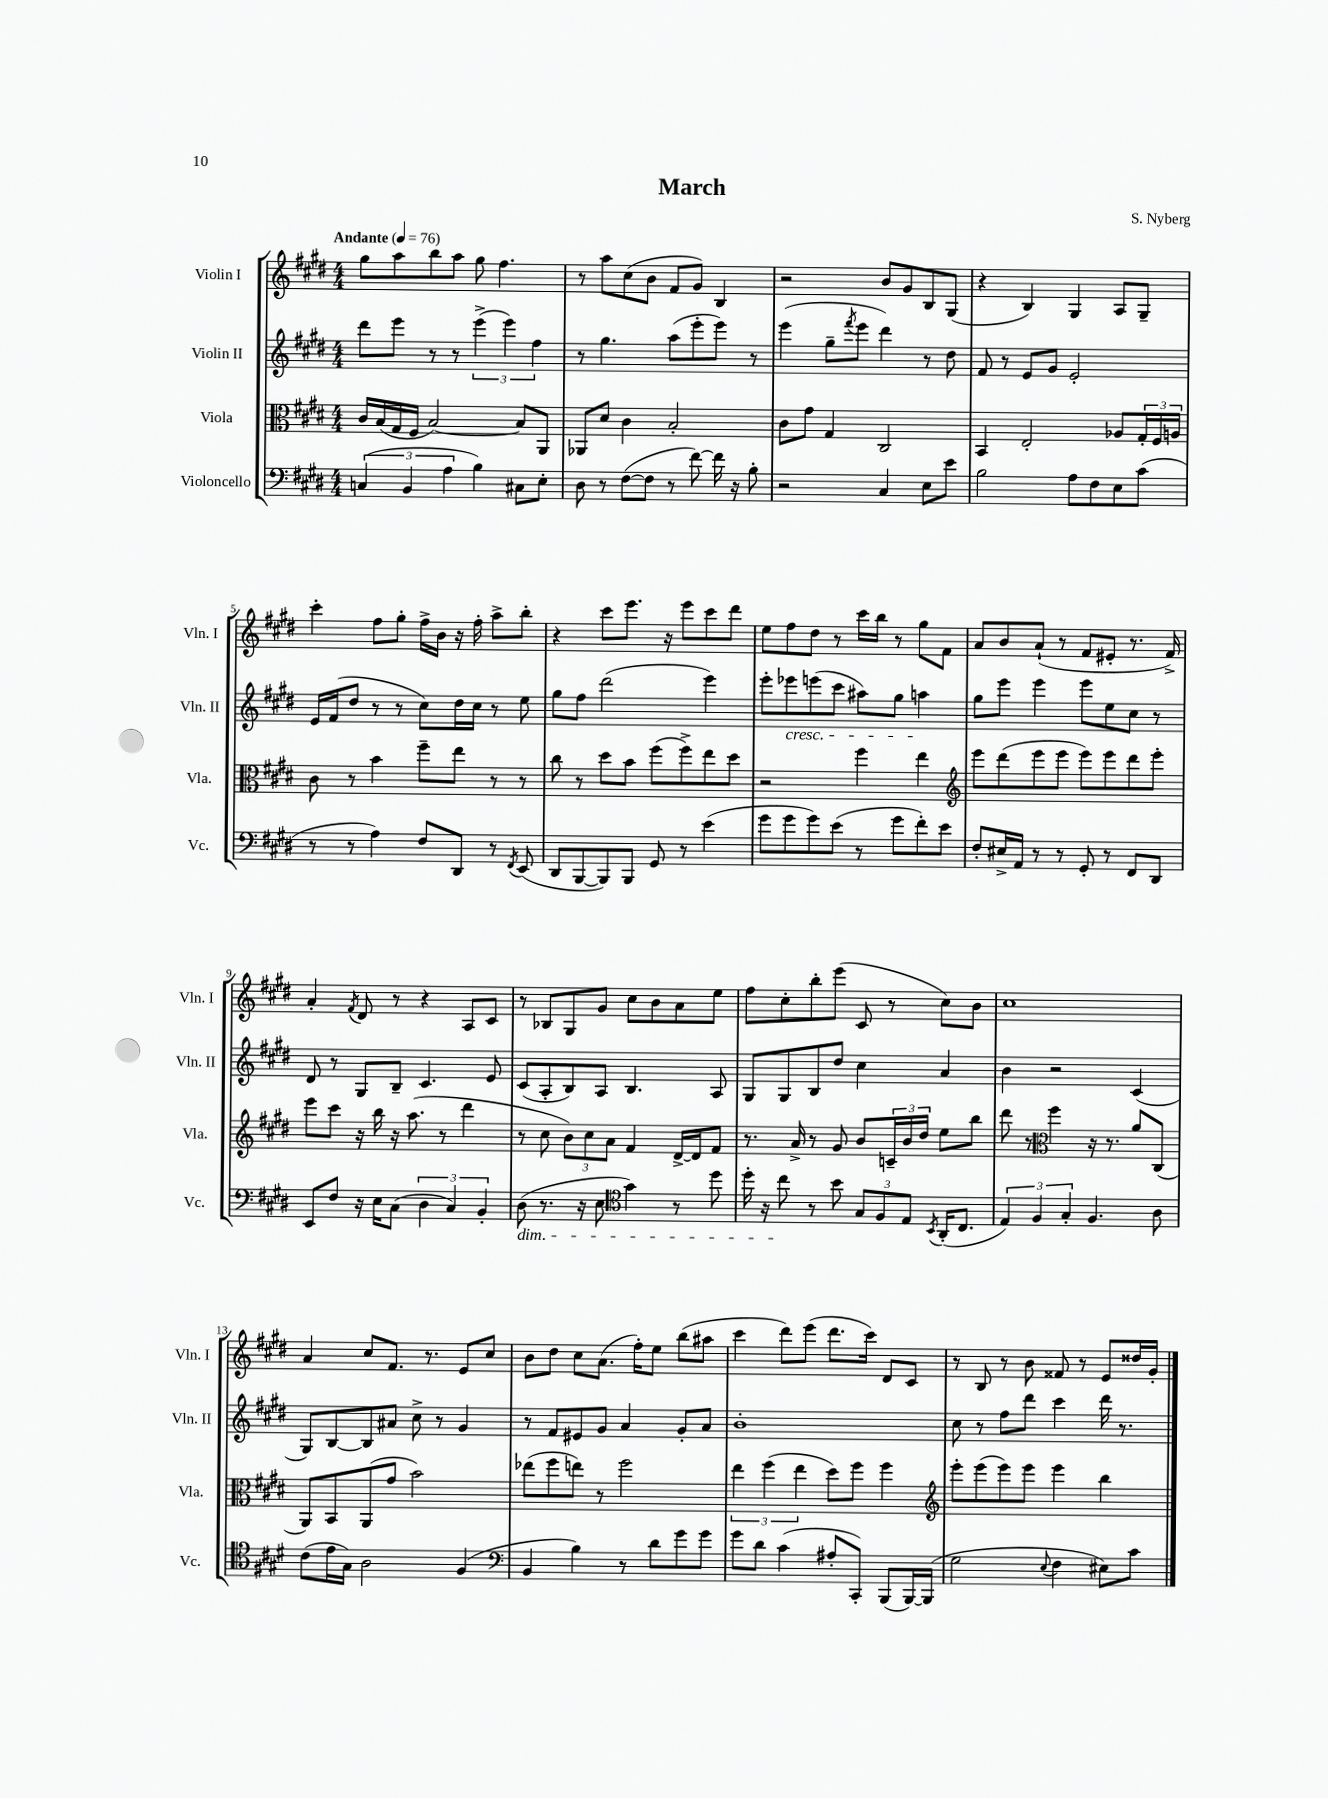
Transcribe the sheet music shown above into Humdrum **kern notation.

**kern	**kern	**kern	**kern
*staff4	*staff3	*staff2	*staff1
*clefF4	*clefC3	*clefG2	*clefG2
*k[f#c#g#d#]	*k[f#c#g#d#]	*k[f#c#g#d#]	*k[f#c#g#d#]
*M4/4	*M4/4	*M4/4	*M4/4
*MM76	*MM76	*MM76	*MM76
(6C	16c#	8ddd#	8gg#
.	(16B	.	.
.	16G#	8eee	8aa
6BB	.	.	.
.	16F#	.	.
.	[2B)	8r	8bb
6A	.	.	.
.	.	8r	8aa
4B)	.	(6eee^	8gg#
.	.	.	4.ff#
.	.	6eee)	.
8C#	8B]	.	.
.	.	6ff#	.
8E'	8AA	.	.
=	=	=	=
8D#	8AA-	8r	8r
8r	8d#	4.gg#	8aa
([8F#	4c#	.	(8cc#
8F#]	.	.	8b
8r	2B'	(8aa	8f#
[8f#)	.	8eee'	8g#)
16f#]	.	8eee)	4B
16r	.	.	.
8B'	.	8r	.
=	=	=	=
2r	8c#	(4eee	2r
.	8g#	.	.
.	4G#	8gg#~	.
.	.	8qfff#	.
.	.	8eee	.
4C#	2C#	4ddd#)	8b
.	.	.	8g#
8E	.	8r	8B
8e	.	8dd#	(8G#
=	=	=	=
2B	4BB	8f#	4r
.	.	8r	.
.	2E'	8e	4B)
.	.	8g#	.
8A	.	2e'	4G#
8F#	.	.	.
8E	8A-	.	8A
(8c#	24G#'	.	8G#~
.	24F#	.	.
.	24A	.	.
=	=	=	=
8r	8c#	16e	4ccc#'
.	.	(16f#	.
8r	8r	8dd#	.
4A)	4b	8r	8ff#
.	.	8r	8gg#'
8F#	8ff#~	8cc#)	16ff#^
.	.	.	16b
8DD#	8ee	16dd#	16r
.	.	16cc#	16ff#'
8r	8r	8r	8aa^
8qFF#	.	.	.
(8EE	8r	8ee	8bb'
=	=	=	=
8DD#	8cc#	8gg#	4r
[8BBB	8r	8ff#	.
8BBB])	8dd#	(2ddd#	8ccc#
8BBB	8b	.	8.eee
8GG#	(8ff#	.	.
.	.	.	16r
8r	8ff#^)	.	8eee
(4e	8ee	4eee)	8ccc#
.	8dd#	.	8ddd#
=	=	=	=
8g#	2r	8eee'	8ee
8g#	.	8eee-	8ff#
8g#)	.	(8eee	8dd#
(8e	.	8ccc#	8r
8r	4ff#	8aa#)	16ccc#
.	.	.	16bb
8g#	.	8gg#	8r
8f#')	4ee	4aa	8gg#
8e	.	.	8f#
=	=	=	=
*	*clefG2	*	*
8F#'	8eee	8gg#	8a
16E#^	(8ddd#	8eee	8b
16AA	.	.	.
8r	8eee	4eee	(8a`
8r	8eee	.	8r
8GG#'	8eee)	8eee	8f#
8r	8eee	8ee	8e#'
8FF#	8ddd#	8cc#	8.r
8DD#	8eee'	8r	.
.	.	.	16f#^)
=	=	=	=
8EE	8eee	8d#	4a'
8F#	8ccc#	8r	.
.	.	.	8qf#
16r	16r	8G#	8d#
16E	16bb	.	.
(8C#	16r	8B~	8r
.	(8.aa	.	.
6D#	.	4.c#	4r
.	8r	.	.
6C#)	.	.	.
.	4ddd#	.	8A
6BB'	.	.	.
.	.	8e	8c#
=	=	=	=
(8D#	8r	(8c#	8r
8.r	8cc#	8A'	8B-
.	12b)	8B)	8G#
16r	.	.	.
.	12cc#	.	.
8E	.	8A	8g#
.	12a	.	.
*clefC4	*	*	*
4g#)	4f#	4.B	8cc#
.	.	.	8b
8r	[16d#^	.	8a
.	16d#]	.	.
8dd#	8f#	8A	8ee
=	=	=	=
16dd#'	8.r	8G#	8ff#
16r	.	.	.
8cc#	.	8G#	8cc#'
.	16a^	.	.
8r	8r	8B	8bb'
8b	8g#	8dd#	(8eee
12G#	8b	4cc#	8c#
12F#	.	.	.
.	24c~	.	8r
12E	24b	.	.
.	24dd#	.	.
8qBB	.	.	.
(16AA'	8ee	4a	8cc#)
8.C#	.	.	.
.	8bb	.	8b
=	=	=	=
6E)	8ddd#	4b	1cc#
.	8r	.	.
6F#	.	.	.
*	*clefC3	*	*
.	4ff#	2r	.
6G#'	.	.	.
4.F#	16r	.	.
.	8.r	.	.
.	8a	(4c#	.
8A	(8C#	.	.
=	=	=	=
(8c#	8AA)	8G#)	4a
16e	8BB	[8B	.
16G#)	.	.	.
2A	(8AA	8B]	8cc#
.	8g#	8a#	8.f#
.	2b)	8cc#^	.
.	.	.	8.r
.	.	8r	.
(4F#	.	4g#	8e
.	.	.	8cc#
=	=	=	=
*clefF4	*	*	*
4BB	(8ee-	8r	8b
.	8ff#	8f#	8dd#
4B)	8ee)	8e#	8cc#
.	8r	8g#	(8.a
8r	2ff#	4a	.
.	.	.	16ff#')
8d#	.	.	8ee
8g#	.	8g#'	(8bb
8g#	.	8a	8aa#
=	=	=	=
8g#	6ee	1b'	4ccc#
8d#	.	.	.
.	(6ff#	.	.
(4c#	.	.	8ddd#)
.	6ee	.	.
.	.	.	(8eee
8A#'	8dd#)	.	8.ddd#
8CC#')	8ff#	.	.
.	.	.	16ccc#)
(8BBB	4ff#	.	8d#
[16BBB)	.	.	8c#
(16BBB]	.	.	.
=	=	=	=
*	*clefG2	*	*
2G#	8eee'	8cc#	8r
.	(8eee	8r	8B
.	8eee)	8ff#	8r
.	8eee	8ddd#	8b
8qqE	.	.	.
4F#	4eee	4ccc#	8f##
.	.	.	8r
8E#)	4bb	16ddd#	8e
.	.	8.r	.
8c#	.	.	16dd##
.	.	.	16g#'
==	==	==	==
*-	*-	*-	*-
